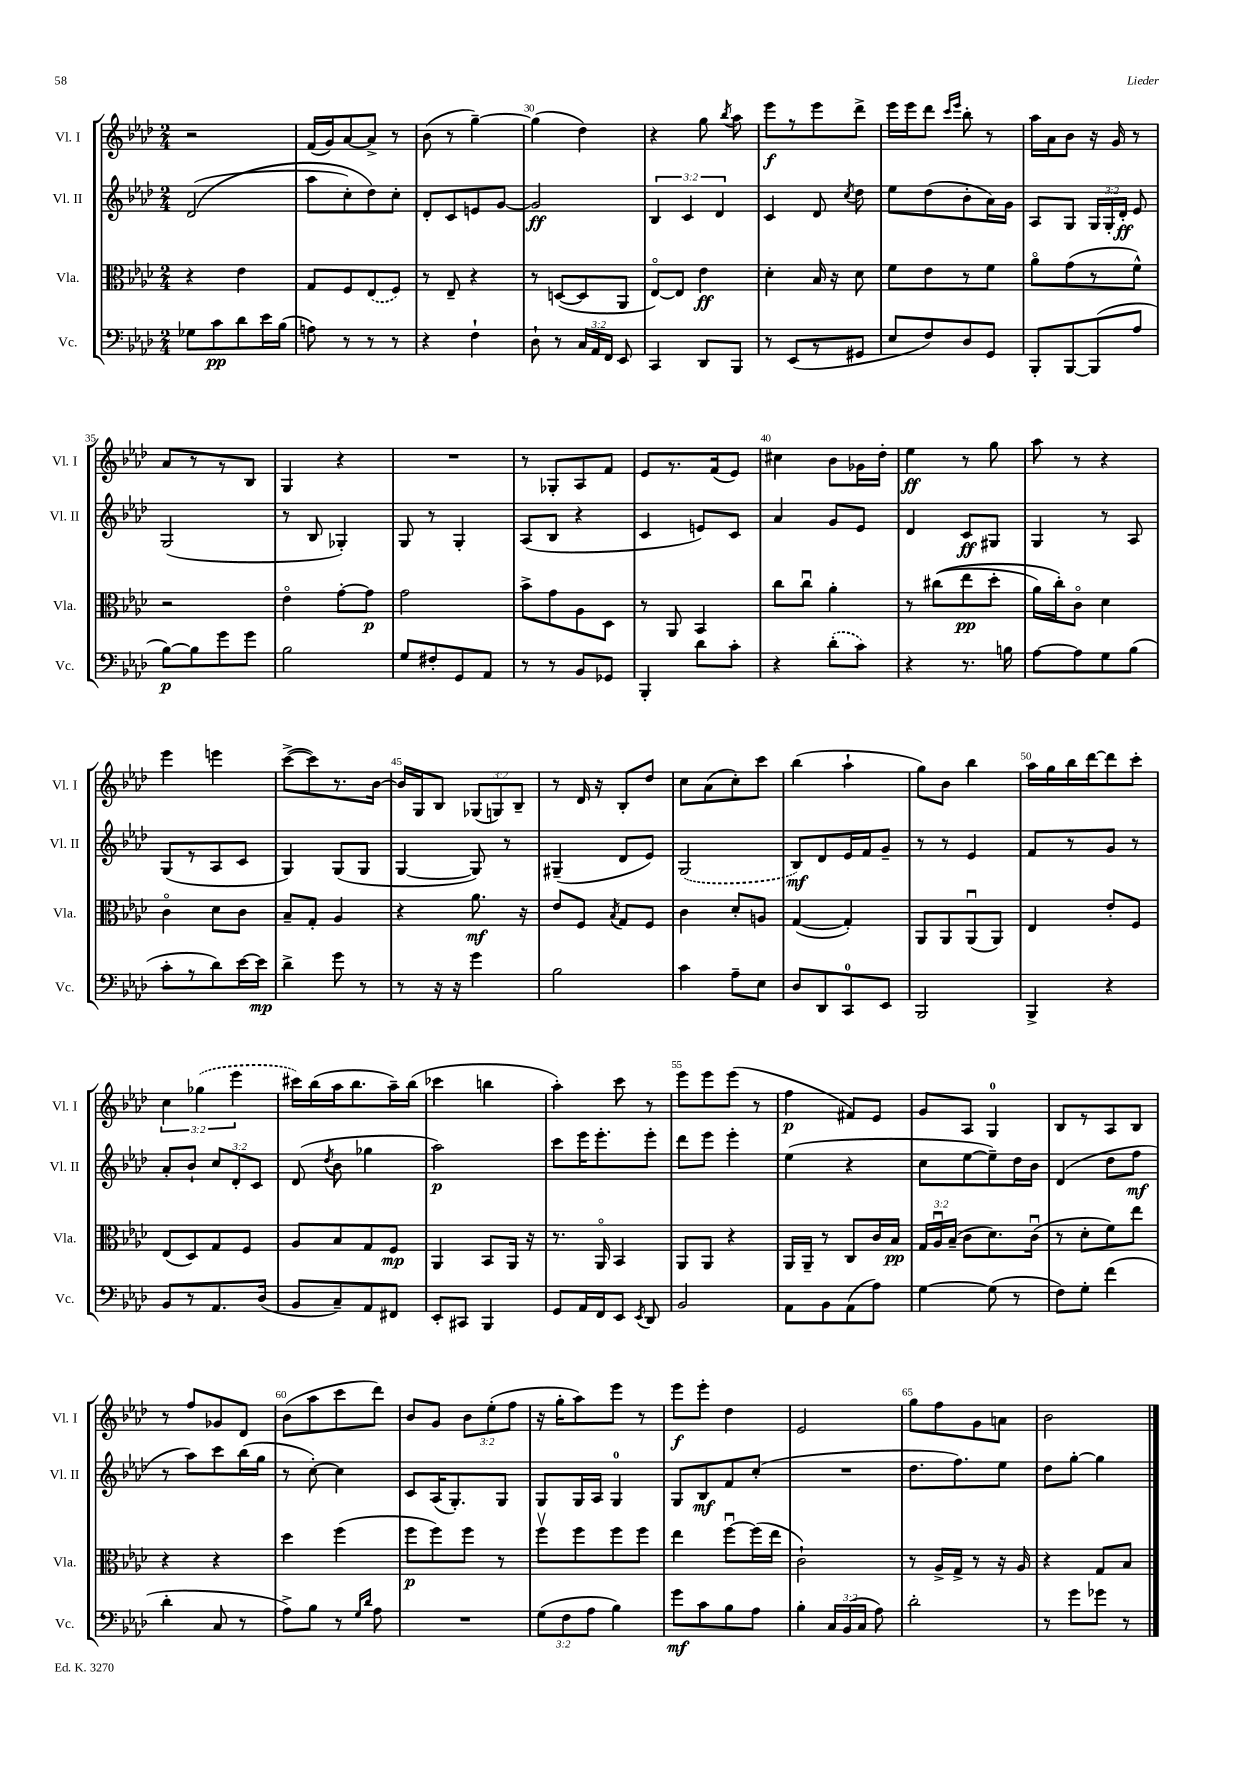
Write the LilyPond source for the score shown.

<<
\new StaffGroup <<
\new Staff = "s0" \with { instrumentName = "Vl. I" shortInstrumentName = "Vl. I" } {
    \clef treble \key aes \major \numericTimeSignature \time 2/4 \override Staff.TupletNumber.text = #tuplet-number::calc-fraction-text
    \autoBeamOff r2 |
    f'16[( g'16) aes'8~ aes'8]-> r8 |
    bes'8( r8 g''4~--) |
    g''4( des''4) |
    r4 g''8 \acciaccatura { bes''8 } aes''8 |
    ees'''8[\f r8 ees'''8 des'''8]-> |
    ees'''16[ ees'''16 des'''8] \grace { c'''16[ ees'''16] } bes''8-. r8 |
    aes''16[ aes'16 bes'8] r16 g'16 r8 |
    aes'8[ r8 r8 bes8] |
    g4 r4 |
    R2 |
    r8 ges8[-. aes8 f'8] |
    ees'8[ r8. f'16( ees'8]) |
    cis''4 bes'8[ ges'16 des''16]-. |
    ees''4\ff r8 g''8 |
    aes''8 r8 r4 |
    ees'''4 e'''4 |
    c'''8[~->( c'''8) r8. bes'16]~ |
    bes'16[ g16 bes8] \tuplet 3/2 { ges8[( g8) bes8]-- } |
    r8 des'16 r16 bes8[-. des''8] |
    c''8[ aes'8( c''8-.) c'''8] |
    bes''4( aes''4-! |
    g''8[) bes'8] bes''4 |
    aes''16[ g''16 bes''16 des'''16~ des'''8 c'''8]-. |
    \tuplet 3/2 { c''4 \once \slurDashed ges''4( ees'''4 } |
    cis'''16[) bes''16( aes''16 bes''8. aes''16--) bes''16]( |
    ces'''4 b''4 |
    aes''4-.) c'''8 r8 |
    ees'''8[ ees'''8 ees'''8]( r8 |
    f''4\p fis'8[) ees'8] |
    g'8[ aes8] g4-0 |
    bes8[ r8 aes8 bes8] |
    r8 f''8[ ges'8 des'8] |
    bes'8[( aes''8 c'''8 des'''8]) |
    bes'8[ g'8] \tuplet 3/2 { bes'8[ ees''8-.( f''8] } |
    r16 g''16[-. aes''8) ees'''8] r8 |
    ees'''8[\f ees'''8]-. des''4 |
    ees'2 |
    g''8[ f''8 g'8 a'8] |
    bes'2 \bar "|." |
}
\new Staff = "s1" \with { instrumentName = "Vl. II" shortInstrumentName = "Vl. II" } {
    \clef treble \key aes \major \numericTimeSignature \time 2/4 \override Staff.TupletNumber.text = #tuplet-number::calc-fraction-text
    \autoBeamOff des'2(\( |
    aes''8[ c''8-.) des''8\) c''8]-. |
    des'8[-. c'8 e'8 g'8]~ |
    g'2\ff |
    \tuplet 3/2 { bes4 c'4 des'4 } |
    c'4 des'8 \acciaccatura { c''8 } des''8 |
    ees''8[ des''8( bes'8-. aes'16) g'16] |
    aes8[ g8] \tuplet 3/2 { g16[ g16-. des'16]-.\ff } ees'8 |
    g2( |
    r8 bes8 ges4-.) |
    g8 r8 g4-. |
    aes8[( bes8] r4 |
    c'4 e'8[) c'8] |
    aes'4 g'8[ ees'8] |
    des'4 c'8[\ff gis8] |
    g4 r8 aes8 |
    g8[( r8 aes8 c'8] |
    g4) g8[( g8] |
    g4~ g8) r8 |
    gis4--( des'8[ ees'8]) |
    \once \slurDashed g2( |
    bes8[\mf) des'8 ees'16 f'16 g'8]-- |
    r8 r8 ees'4 |
    f'8[ r8 g'8] r8 |
    aes'8[-. bes'8]-! \tuplet 3/2 { c''8[ des'8-. c'8] } |
    des'8( \acciaccatura { des''8 } bes'8 ges''4 |
    aes''2\p) |
    c'''8[ ees'''16 ees'''8.-. ees'''8]-. |
    des'''8[ ees'''8] ees'''4-. |
    ees''4( r4 |
    c''8[ ees''8~ ees''8--) des''16 bes'16] |
    des'4( des''8[ f''8]\mf |
    r8 aes''8[) c'''8 bes''16( g''16] |
    r8 c''8~-.) c''4 |
    c'8[ aes16( g8.-.) g8] |
    g8[ g16 aes16] g4-0 |
    g8[ bes8\mf f'8 c''8]-.( |
    R2 |
    des''8.[ f''8.) ees''8] |
    des''8[ g''8]~-. g''4 \bar "|." |
}
\new Staff = "s2" \with { instrumentName = "Vla." shortInstrumentName = "Vla." } {
    \clef alto \key aes \major \numericTimeSignature \time 2/4 \override Staff.TupletNumber.text = #tuplet-number::calc-fraction-text
    \autoBeamOff r4 ees'4 |
    g8[ f8 \once \slurDashed ees8( f8]) |
    r8 ees8-- r4 |
    r8 d8[~( d8 aes,8] |
    ees8[~\flageolet) ees8] ees'4\ff |
    des'4-. bes16 r16 des'8 |
    f'8[ ees'8 r8 f'8] |
    aes'8[\flageolet g'8( r8 f'8]-^) |
    r2 |
    ees'4\flageolet g'8[~-. g'8]\p |
    g'2 |
    bes'8[-> g'8 aes8 des8] |
    r8 aes,8 bes,4 |
    c''8[ c''8]\downbow aes'4-. |
    r8 cis''8[(\( ees''8\pp des''8]-. |
    aes'16[) c''16-.\) c'8]\flageolet des'4 |
    c'4\flageolet des'8[ c'8] |
    bes8[-- g8]-. aes4 |
    r4 aes'8.\mf r16 |
    ees'8[ f8] \acciaccatura { bes8 } g8[ f8] |
    c'4 des'8[-. a8] |
    g4~( g4-.) |
    aes,8[ aes,8 aes,8\downbow( aes,8]) |
    ees4 ees'8[-. f8] |
    ees8[( des8) g8 f8] |
    aes8[ bes8 g8 f8]\mp |
    aes,4 bes,8[ aes,16] r16 |
    r8. aes,16\flageolet bes,4 |
    aes,8[ aes,8] r4 |
    aes,16[ aes,16]-- r8 c8[ c'16 bes16]\pp |
    \tuplet 3/2 { g16[ aes16\downbow bes16]--( } c'8[ des'8.) c'16]\downbow( |
    r8 des'8[-. f'8) ees''8] |
    r4 r4 |
    des''4 f''4( |
    f''8[\p f''8) f''8] r8 |
    f''8[\upbow f''8 f''8 f''8] |
    ees''4 f''8[~\downbow f''16( ees''16] |
    c'2-!) |
    r8 aes16[-> g16]-> r8 r16 aes16 |
    r4 g8[ bes8] \bar "|." |
}
\new Staff = "s3" \with { instrumentName = "Vc." shortInstrumentName = "Vc." } {
    \clef bass \key aes \major \numericTimeSignature \time 2/4 \override Staff.TupletNumber.text = #tuplet-number::calc-fraction-text
    \autoBeamOff ges8[ c'8\pp des'8 ees'16 bes16]( |
    a8) r8 r8 r8 |
    r4 f4-! |
    des8-! r8 \tuplet 3/2 { c16[ aes,16 f,16] } ees,8 |
    c,4 des,8[ bes,,8] |
    r8 ees,8[( r8 gis,8] |
    ees8[ f8) des8 g,8] |
    bes,,8[-. bes,,8~ bes,,8( aes8] |
    bes8[~\p) bes8 g'8 g'8] |
    bes2 |
    g8[ fis8-. g,8 aes,8] |
    r8 r8 bes,8[ ges,8] |
    bes,,4-. des'8[ c'8]-. |
    r4 \once \slurDashed des'8[-.( c'8]) |
    r4 r8. b16 |
    aes8[~ aes8 g8 bes8]( |
    c'8[-. r8 des'8) ees'16~ ees'16]\mp |
    des'4-> g'8 r8 |
    r8 r16 r16 g'4 |
    bes2 |
    c'4 aes8[-- ees8] |
    des8[ des,8 c,8-0 ees,8] |
    bes,,2 |
    bes,,4-> r4 |
    bes,8[ r8 aes,8. des16]( |
    bes,8[ c8--) aes,8 fis,8] |
    ees,8[-. cis,8] bes,,4 |
    g,8[ aes,16 f,16 ees,8] \acciaccatura { ees,8 } des,8 |
    bes,2 |
    aes,8[ bes,8 aes,8( aes8]) |
    g4~ g8( r8 |
    f8[) g8]-. f'4( |
    des'4-. c8 r8 |
    aes8[->) bes8] r8 \grace { g16[ des'16] } aes8 |
    R2 |
    \tuplet 3/2 { g8[( f8 aes8] } bes4) |
    g'8[\mf c'8 bes8 aes8] |
    bes4-. \tuplet 3/2 { c16[ bes,16( c16] } aes8) |
    des'2-. |
    r8 g'8[ ges'8] r8 \bar "|." |
}
>>
>>
\layout { \context { \Score currentBarNumber = #27 \override BarNumber.break-visibility = ##(#f #t #t) barNumberVisibility = #(every-nth-bar-number-visible 5) } }
